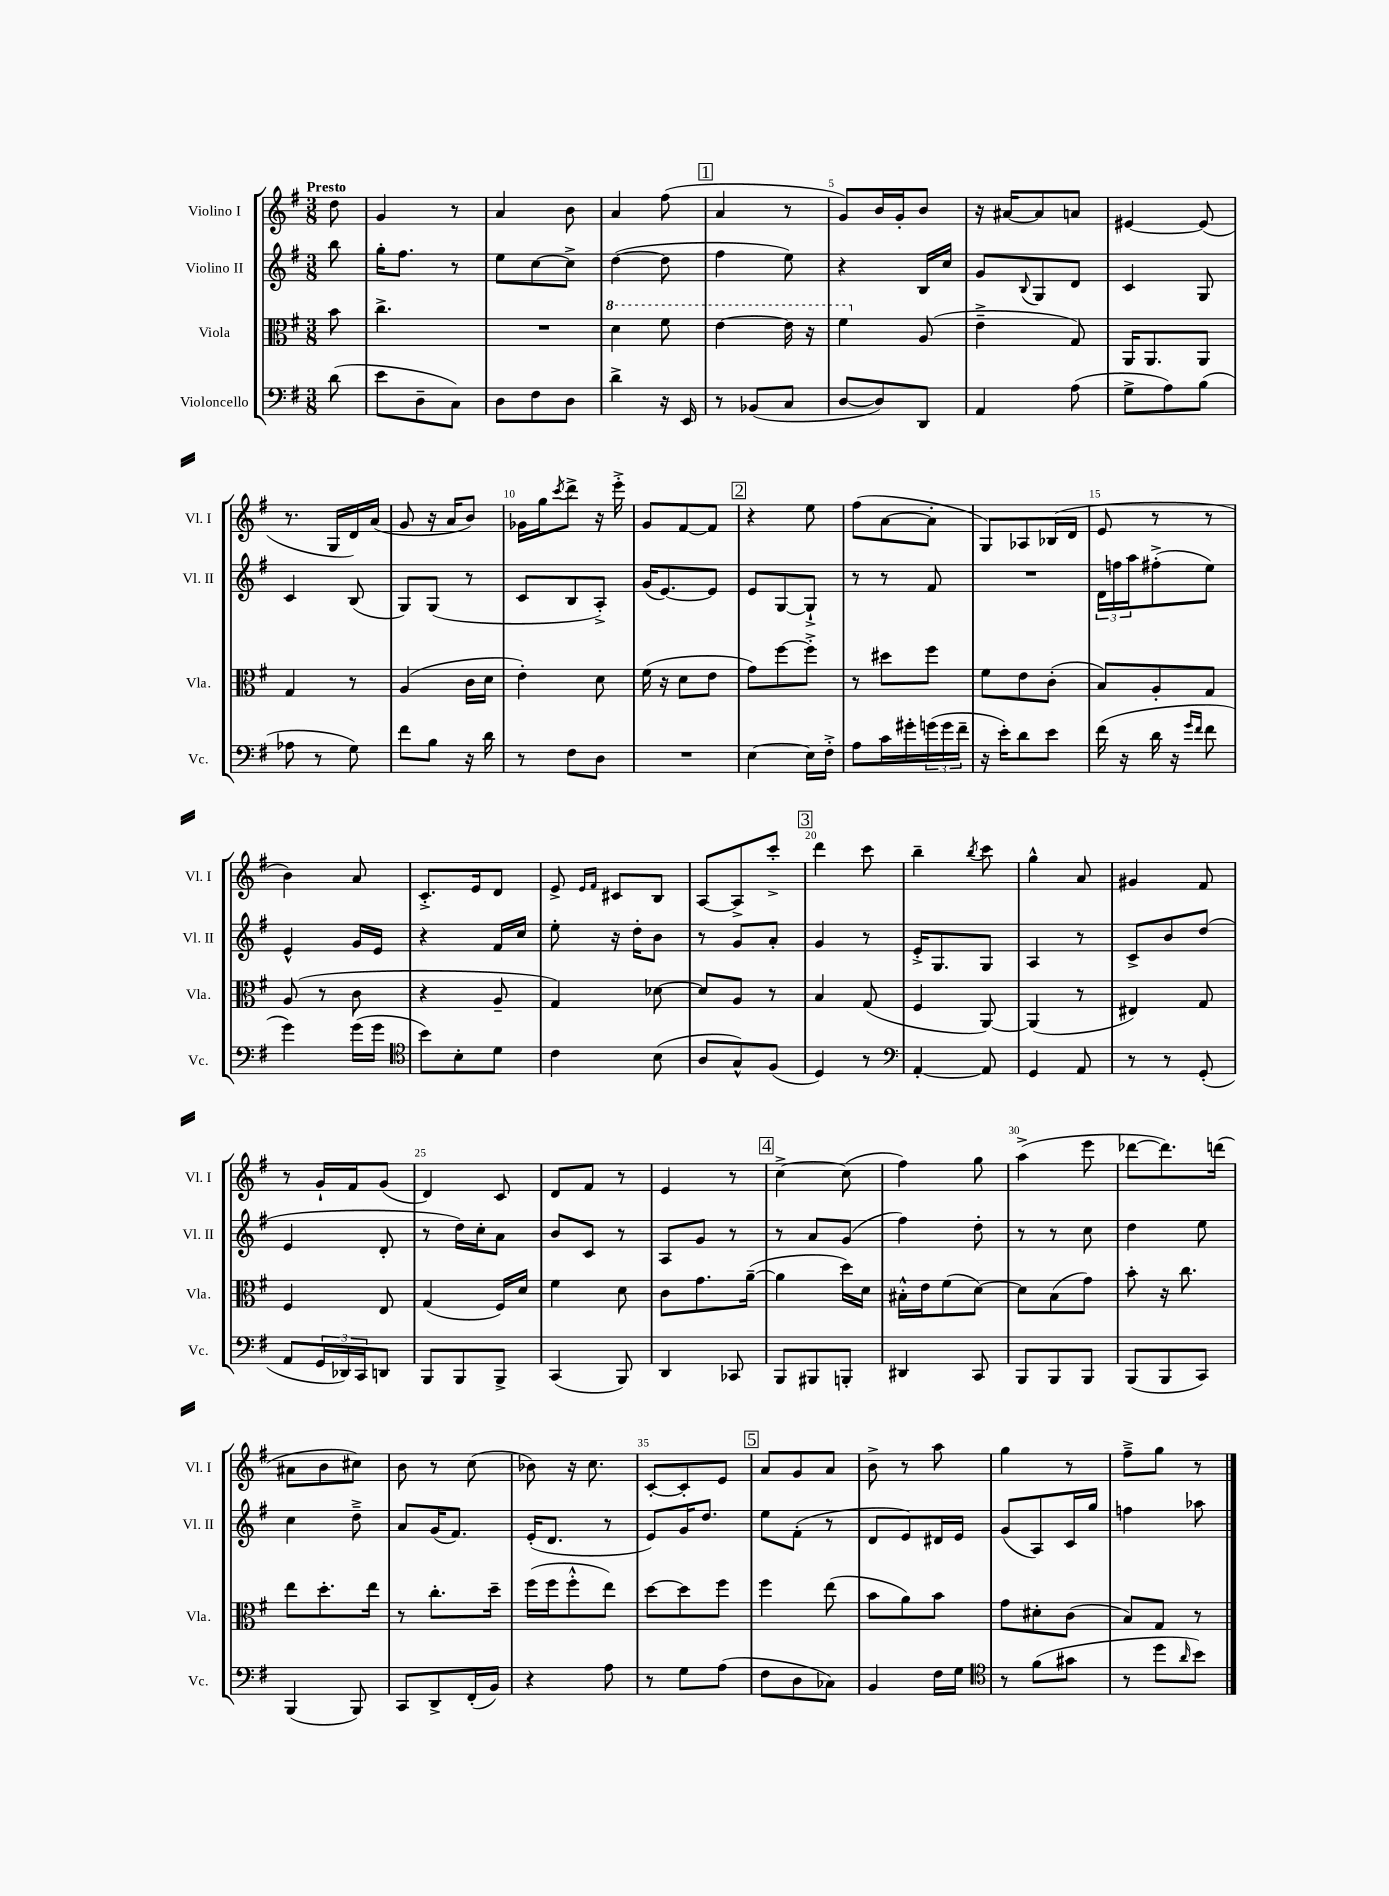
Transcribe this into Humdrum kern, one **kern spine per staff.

**kern	**kern	**kern	**kern
*part4	*part3	*part2	*part1
*staff4	*staff3	*staff2	*staff1
*I"Violoncello	*I"Viola	*I"Violino II	*I"Violino I
*I'Vc.	*I'Vla.	*I'Vl. II	*I'Vl. I
*clefF4	*clefC3	*clefG2	*clefG2
*k[f#]	*k[f#]	*k[f#]	*k[f#]
*M3/8	*M3/8	*M3/8	*M3/8
=	=	=	=
!	!	!	!LO:TX:a:B:t=Presto
(8d\	8b\	8bb\	8dd\
=1	=1	=1	=1
8e\L	4.cc^\	16gg'\KL	4g/
.	.	8.ff#\J	.
8D~\	.	.	.
8C\J)	.	8r	8r
=2	=2	=2	=2
8D\L	4.r	8ee\L	4a/
8F#\	.	[8cc\	.
8D\J	.	8cc^\J]	8b\
=3	=3	=3	=3
*	*8va	*	*
4d^\	4dd\	([4dd\	4a/
16r	8ff#\	8dd\]	(8ff#\
16EE/	.	.	.
!!LO:REH:place=s1:t=1
=4	=4	=4	=4
8r	[4ee\	4ff#\	4a/
(8BB-X/L	.	.	.
8C/J	16ee\]	8ee\)	8r
.	16r	.	.
=5	=5	=5	=5
[8D/L	4ff#\	4r	8g/L)
8D/])	.	.	16b/L
.	.	.	16g'/J
*	*X8va	*	*
8DD/J	(8A/	16B/LL	8b/J
.	.	16cc/JJ	.
=6	=6	=6	=6
4AA/	4e~^\	8g/L	16r
.	.	.	[16a#X/KL
.	.	8qqB/	.
.	.	8G/	8a#/]
(8A\	8G/)	8d/J	8an/J
=7	=7	=7	=7
8G^\L	16AA/KL	4c/	[4e#X/
.	8.AA/	.	.
8A\)	.	.	.
(8B\J	8AA/J	8G/	(8e#/]
!!LO:LB:g=z
=8	=8	=8	=8
8A-X\	4G/	4c/	8.r
8r	.	.	.
.	.	.	16G/LL
8G\)	8r	(8B/	16d/)
.	.	.	(16a/JJ
=9	=9	=9	=9
8f#\L	(4A/	8G/L)	8g/
8B\J	.	(8G/J	16r
.	.	.	16a/KL
16r	16c\LL	8r	8b/J)
16d\	16d\JJ	.	.
=10	=10	=10	=10
8r	4e'\)	8c/L	16g-X\LL
.	.	.	16gg\J
.	.	.	8qccc/
8F#\L	.	8B/	8ddd^\J
8D\J	8d\	8A'^/J)	16r
.	.	.	16eee'^\
=11	=11	=11	=11
4.r	(16f#\	(16g/KL	8g/L
.	16r	[8.e/)	.
.	8d\L	.	[8f#/
.	8e\J	8e/J]	8f#/J]
!!LO:REH:place=s1:t=2
=12	=12	=12	=12
[4E\	8g\L)	8e/L	4r
.	[8ff#\	[8G/	.
16E\LL]	8ff#'^\J]	8G`^/J]	8ee\
16F#'^\JJ	.	.	.
=13	=13	=13	=13
8A\L	8r	8r	(8ff#\L
16c\L	8dd#X\L	8r	[8a\
16g#X'\	.	.	.
(24gn\	8ff#\J	8f#/	8a'\J]
24g\	.	.	.
24f#~\JJ	.	.	.
=14	=14	=14	=14
16r	8f#\L	4.r	8G/L)
16e'\KL)	.	.	.
8d\	8e\	.	8A-X/
8e\J	(8c'\J	.	(16B-X/L
.	.	.	16d/JJ
=15	=15	=15	=15
(16f#\	8B/L)	24d\LL	8e/
.	.	24ffn\	.
16r	.	.	.
.	.	24aa\J	.
16d\	8A'/	(8ff#X'^\	8r
16r	.	.	.
16qqg/LL	.	.	.
16qqf#/JJ	.	.	.
8f#\	8G/J	8ee\J)	8r
!!LO:LB:g=z
=16	=16	=16	=16
4g\)	(8A/	4e^^/	4b\)
.	8r	.	.
(16g\LL	8c\	16g/LL	8a/
16g\JJ	.	16e/JJ	.
=17	=17	=17	=17
*clefC4	*	*	*
8b\L)	4r	4r	8.c'^/L
8B'\	.	.	.
.	.	.	16e/k
8d\J	8A~/	16f#/LL	8d/J
.	.	16cc/JJ	.
=18	=18	=18	=18
4c\	4G/)	8ee'\	8e^/
.	.	.	16qqe/LL
.	.	.	16qqf#/JJ
.	.	16r	8c#X/L
.	.	16dd'\KL	.
(8B\	[8d-X\	8b\J	8B/J
=19	=19	=19	=19
8A/L	8d-/L]	8r	[8A/L
8G^^/)	8A/J	8g/L	8A^/]
(8F#/J	8r	8a'/J	8ccc'^/J
!!LO:REH:place=s1:t=3
=20	=20	=20	=20
4D/)	4B/	4g/	4ddd\
8r	(8G/	8r	8ccc\
=21	=21	=21	=21
*clefF4	*	*	*
[4AA'/	4F#/	16e'^/KL	4bb~\
.	.	8.G/	.
.	.	.	8qbb/
8AA/]	[8AA/)	8G/J	8ccc\
=22	=22	=22	=22
4GG/	(4AA/]	4A/	4gg^^\
8AA/	8r	8r	8a/
=23	=23	=23	=23
8r	4E#X/)	8c^/L	4g#X/
8r	.	8b/	.
(8GG'/	8G/	(8dd/J	8f#/
!!LO:LB:g=z
=24	=24	=24	=24
8AA/L	4F#/	4e/	8r
24GG/L	.	.	16g`/LL
24DD-X/)	.	.	.
.	.	.	16f#/J
24CC/J	.	.	.
8DDn/J	8E/	8d'/	(8g/J
=25	=25	=25	=25
8BBB/L	(4G/	8r	4d/)
8BBB/	.	16dd\LL)	.
.	.	16cc'\J	.
8BBB^/J	16F#/LL)	8a\J	8c/
.	16d/JJ	.	.
=26	=26	=26	=26
(4CC/	4f#\	8b/L	8d/L
.	.	8c/J	8f#/J
8BBB/)	8d\	8r	8r
=27	=27	=27	=27
4DD/	8c\L	8A/L	4e/
.	8.g\	8g/J	.
8CC-X/	.	8r	8r
.	([16a~\Jk	.	.
!!LO:REH:place=s1:t=4
=28	=28	=28	=28
8BBB/L	4a\]	8r	[4cc^\
8BBB#X/	.	8a/L	.
8BBBn'/J	16dd\LL)	(8g/J	(8cc\]
.	16d\JJ	.	.
=29	=29	=29	=29
4DD#X/	16B#X'^^\LL	4ff#\)	4ff#\)
.	16e\J	.	.
.	(8f#\	.	.
8CC/	[8d\J)	8dd'\	8gg\
=30	=30	=30	=30
8BBB/L	8d\L]	8r	(4aa^\
8BBB/	(8B\	8r	.
8BBB/J	8g\J)	8cc\	8eee\
=31	=31	=31	=31
(8BBB/L	8b'\	4dd\	[8ddd-X\L
8BBB/	16r	.	8.ddd-\])
.	8.cc\	.	.
8CC/J)	.	8ee\	.
.	.	.	(16dddn\Jk
!!LO:LB:g=z
=32	=32	=32	=32
(4BBB/	8ee\L	4cc\	8a#X\L
.	8.dd'\	.	8b\
8BBB/)	.	8dd~^\	8cc#X\J)
.	16ee\Jk	.	.
=33	=33	=33	=33
8CC/L	8r	8a/L	8b\
8DD^/	8.cc'\L	(16g/K	8r
.	.	8.f#/J)	.
(16FF#'/L	.	.	(8cc\
16BB/JJ)	16dd~\Jk	.	.
=34	=34	=34	=34
4r	(16ff#\LL	(16e'/KL	8b-X\)
.	16ff#\J	8.d/J	.
.	8ff#'^^\	.	16r
.	.	.	8.cc\
8A\	8ee\J)	8r	.
=35	=35	=35	=35
8r	[8dd\L	8e/L)	[8c'/L
8G\L	8dd\]	16g/K	8c'/]
.	.	8.dd/J	.
(8A\J	8ff#\J	.	8e/J
!!LO:REH:place=s1:t=5
=36	=36	=36	=36
8F#\L	4ff#\	8ee\L	8a/L
8D\	.	(8f#'\J	8g/
8C-X\J)	(8ee\	8r	8a/J
=37	=37	=37	=37
4BB/	8b\L	8d/L	8b^\
.	8a\)	8e/)	8r
16F#\LL	8b\J	16d#X/L	8aa\
16G\JJ	.	16e/JJ	.
=38	=38	=38	=38
*clefC4	*	*	*
8r	8g\L	(8g/L	4gg\
(8f#\L	8d#X'\	8A/)	.
8g#X\J	(8c\J	16c/L	8r
.	.	16gg/JJ	.
=39	=39	=39	=39
8r	8B/L)	4ffn\	8ff#~^\L
8dd\L	8G/J	.	8gg\J
16qqa/	.	.	.
8b\J)	8r	8aa-X\	8r
==	==	==	==
*-	*-	*-	*-
